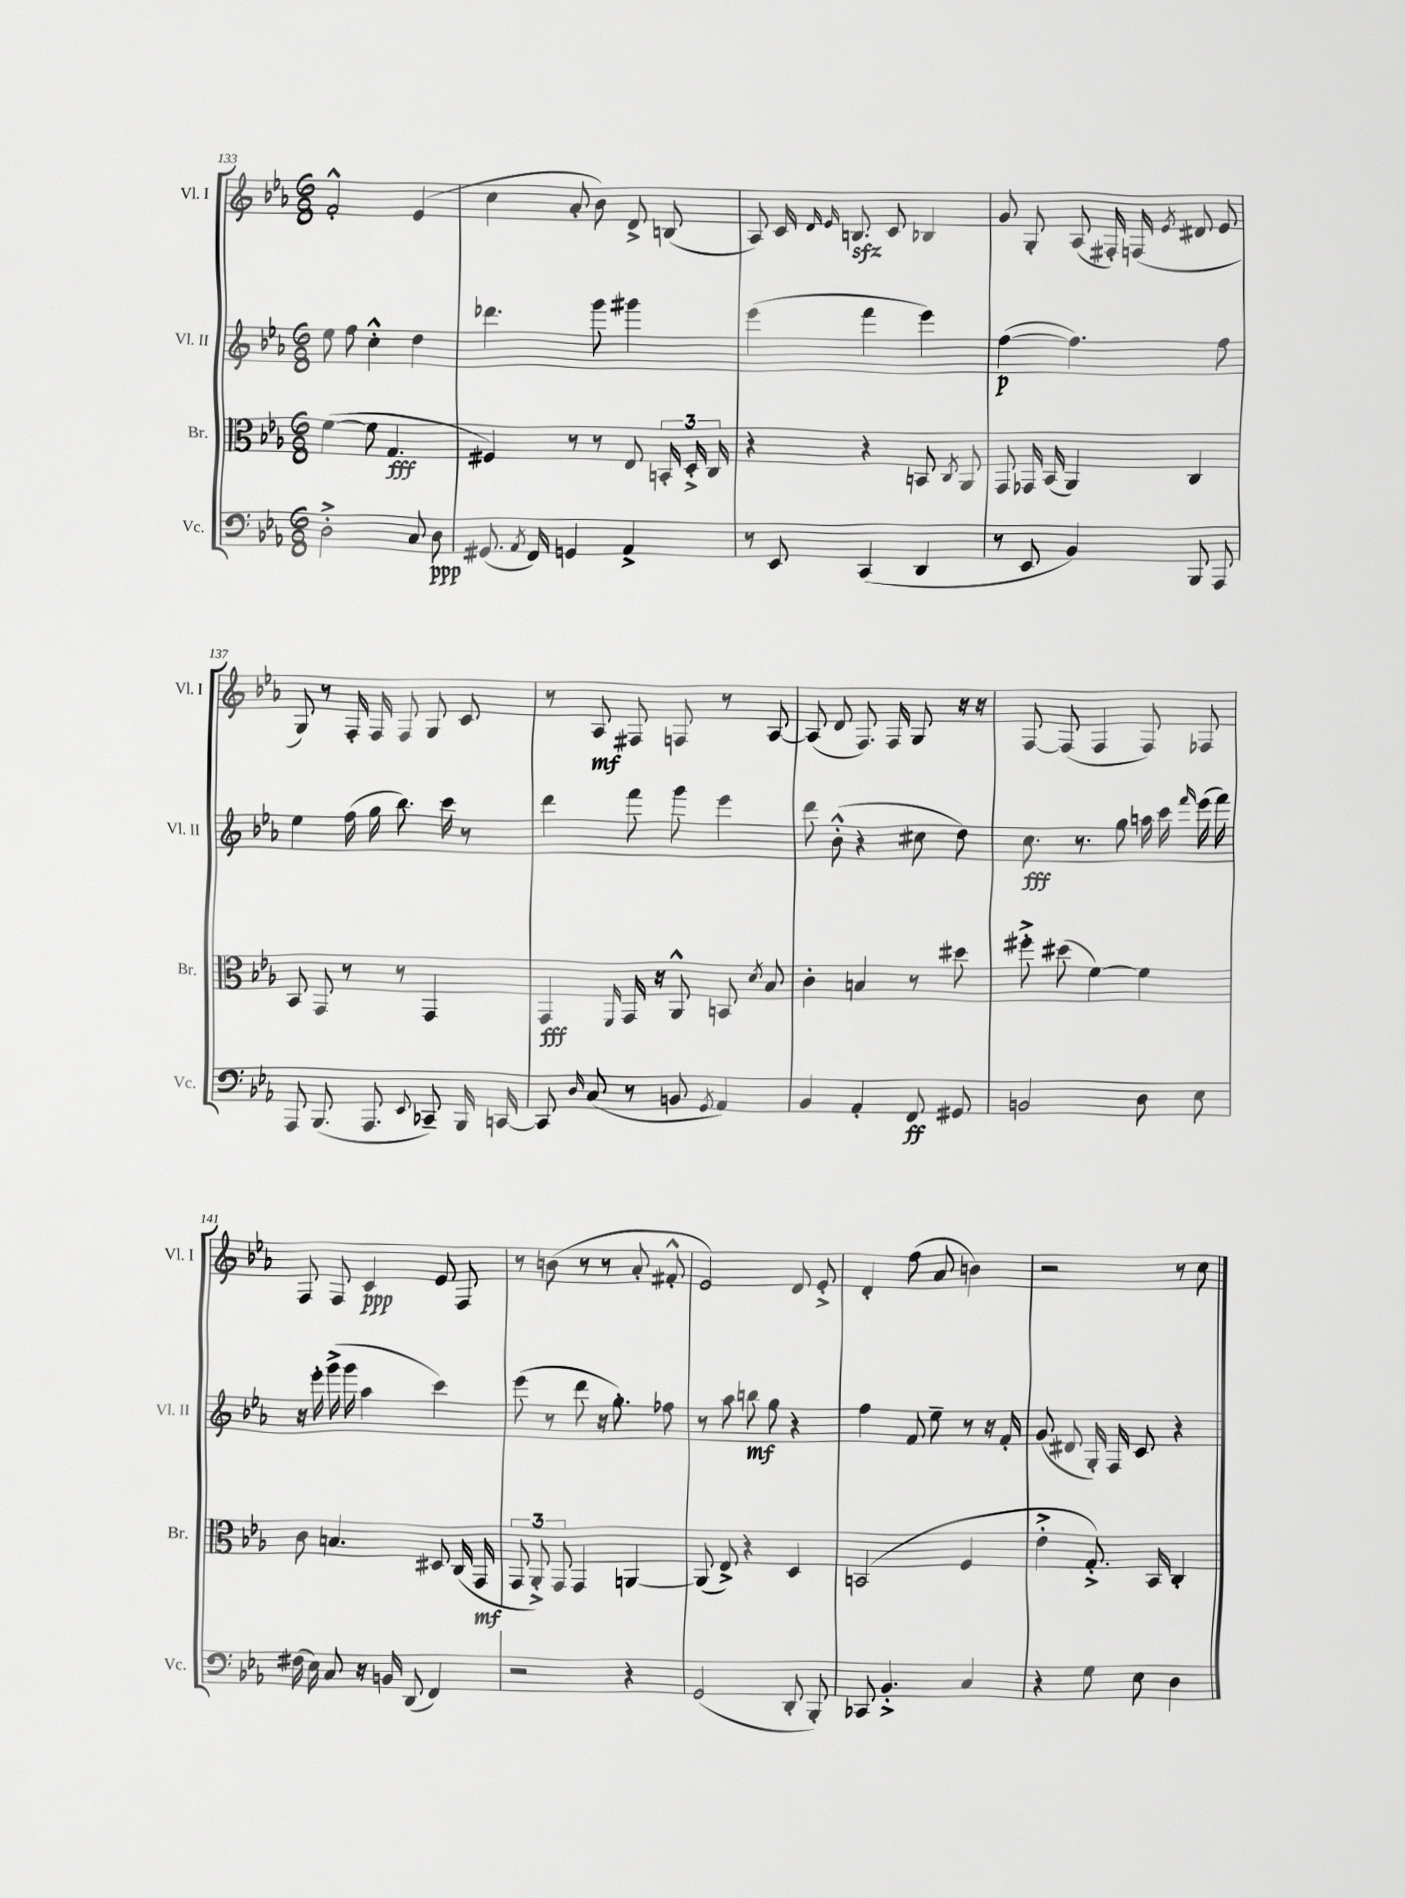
<<
\new StaffGroup <<
\new Staff = "s0" \with { instrumentName = "Vl. I" shortInstrumentName = "Vl. I" } {
    \clef treble \key ees \major \numericTimeSignature \time 6/8
    \autoBeamOff f'2-.-^ ees'4( |
    c''4 aes'8-. bes'8) d'8-> b8( |
    aes8) c'16 \grace { d'16 ees'16 } b8.\sfz c'8 bes4 |
    g'8 g8-. aes8( fis16-.) f16( \acciaccatura { ees'8 } dis'8 ees'8 |
    g8) r8 f16-. f16 f8 g8 c'8 |
    r8 aes8\mf fis8 f8 r8 aes8~ |
    aes8( d'8 f8.) f16 g8 r16 r16 |
    f8~ f8( f4 f8) fes8 |
    f8 f8 c'4\ppp ees'8 f8 |
    r8 b'8( r8 r8 aes'8-. fis'8-.-^ |
    ees'2) d'8 ees'8-.-> |
    d'4-. f''8( aes'8 b'4) |
    r2 r8 c''8 \bar "|." |
}
\new Staff = "s1" \with { instrumentName = "Vl. II" shortInstrumentName = "Vl. II" } {
    \clef treble \key ees \major \numericTimeSignature \time 6/8
    \autoBeamOff ees''8 f''8 c''4-.-^ d''4 |
    des'''4. g'''8 gis'''4 |
    ees'''4( f'''4 ees'''4) |
    f''4~\p( f''4.) f''8 |
    ees''4 f''16( g''16 bes''8.) c'''16 r8 |
    d'''4 f'''8 g'''8 ees'''4 |
    d'''8 bes'8-.-^( r4 cis''8 d''8) |
    c''8.\fff r8. g''8 a''16 c'''16 \grace { f'''16 } ees'''16( f'''16) |
    r16 ees'''16-. g'''16->( g'''16 aes''4 c'''4) |
    ees'''8( r8 d'''8 r16 g''8.-.) fes''8 |
    r8 aes''8 b''8\mf g''8 r4 |
    f''4 f'8 ees''8-- r8 r16 f'16-. |
    g'8( dis'8 g16-.) f16 c'8 r4 \bar "|." |
}
\new Staff = "s2" \with { instrumentName = "Br." shortInstrumentName = "Br." } {
    \clef alto \key ees \major \numericTimeSignature \time 6/8
    \autoBeamOff f'4~( f'8 g4.\fff |
    fis4) r8 r8 ees8 \tuplet 3/2 { b,16-. d16-.-> c16 } |
    r4 r4 b,8 \acciaccatura { c8 } aes,8 |
    g,8 ges,16 bes,16( aes,4) c4 |
    bes,8 g,8 r8 r8 g,4 |
    g,4\fff \grace { f,16 } g,16 r16 aes,8-^ b,8 \acciaccatura { d'8 } bes8 |
    c'4-. b4 r8 dis''8 |
    fis''8-.-> dis''8( f'4~) f'4 |
    c'8 b4. dis8 c16( g,16\mf |
    \tuplet 3/2 { g,8 aes,8-.->) g,8 } g,4 a,4~ |
    a,8( ees8->) r4 d4 |
    b,2( f4 |
    ees'4-.-> g8.-.->) bes,16 c4-. \bar "|." |
}
\new Staff = "s3" \with { instrumentName = "Vc." shortInstrumentName = "Vc." } {
    \clef bass \key ees \major \numericTimeSignature \time 6/8
    \autoBeamOff d2-.-> c8 d8\ppp |
    gis,8.( \acciaccatura { aes,8 } f,16) g,4 aes,4-> |
    r8 ees,8 c,4( d,4 |
    r8 ees,8 bes,4) bes,,8 aes,,8 |
    aes,,8 bes,,8.( aes,,8. \appoggiatura { ees,8 } ces,8--) bes,,16 c,16~ |
    c,8 \grace { d16 } c8( r8 b,8 \acciaccatura { g,8 } aes,4) |
    bes,4 aes,4-. f,8\ff gis,8 |
    b,2 d8 ees8 |
    fis16( ees16) c8 r16 b,16 d,8( f,4) |
    r2 r4 |
    g,2( d,8-. bes,,8-.) |
    ces,8 bes,4.-.-> c4 |
    r4 g8 ees8 d4 \bar "|." |
}
>>
>>
\layout { \context { \Score currentBarNumber = #133 } }
